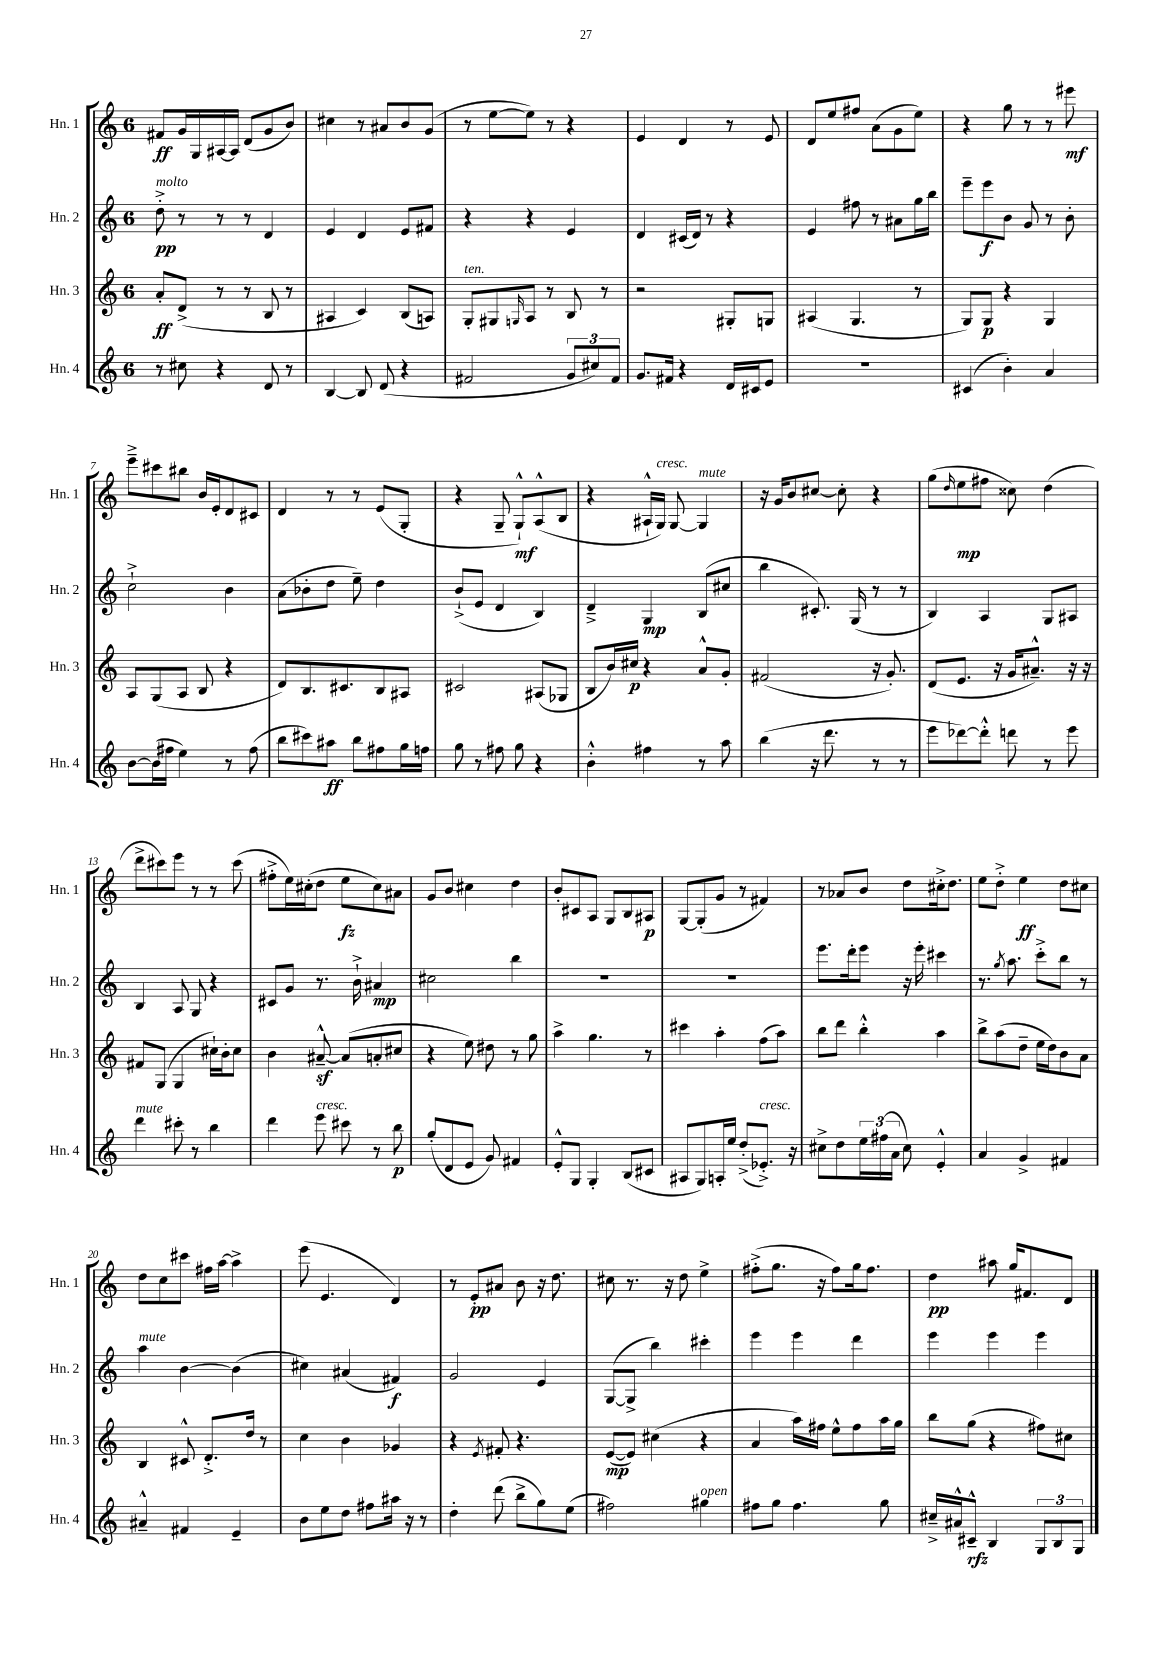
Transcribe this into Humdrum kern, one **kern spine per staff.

**kern	**kern	**kern	**kern
*staff4	*staff3	*staff2	*staff1
*clefG2	*clefG2	*clefG2	*clefG2
*k[]	*k[]	*k[]	*k[]
*M6/8	*M6/8	*M6/8	*M6/8
8r	8a'	8dd'^	8f#
8cc#	(8d^	8r	16g
.	.	.	16G
4r	8r	8r	[16A#
.	.	.	16A#]
.	8r	8r	(8d
8d	8B	4d	8g
8r	8r	.	8b)
=	=	=	=
[4B	4A#	4e	4cc#
8B]	4c)	4d	8r
(8d	.	.	8a#
4r	(8B	8e	8b
.	8A)	8f#	(8g
=	=	=	=
2f#	8G'	4r	8r
.	8G#	.	[8ee
.	16qqG	.	.
.	8A	4r	8ee])
.	8r	.	8r
12g	8B	4e	4r
12cc#)	.	.	.
.	8r	.	.
12f#	.	.	.
=	=	=	=
8.g	2r	4d	4e
16f#	.	.	.
4r	.	(16c#	4d
.	.	16d)	.
.	.	8r	.
16d	8G#'	4r	8r
16c#	.	.	.
8e	8G	.	8e
=	=	=	=
2.r	(4A#	4e	8d
.	.	.	8ee
.	4.G	8ff#	8ff#
.	.	8r	(8a
.	.	8a#	8g
.	8r	16gg	8ee)
.	.	16bb	.
=	=	=	=
(4c#	8G)	8eee~	4r
.	8G	8eee	.
4b')	4r	8b	8gg
.	.	8g	8r
4a	4G	8r	8r
.	.	8b'	8eee#
=	=	=	=
[8b	8A	2cc`^	8eee~^
(16b]	(8G	.	8ccc#
16ff#	.	.	.
4ee)	8A	.	8bb#
.	8B	.	16b
.	.	.	16e'
8r	4r	4b	8d
(8ff#	.	.	8c#
=	=	=	=
8bb	8d)	(8a	4d
8ccc#)	8.B	8b-'	.
8aa#	.	8dd	8r
.	8.c#	.	.
8bb	.	8ee~)	8r
8ff#	8B	4dd	(8e
16gg	8A#	.	8G'
16ff	.	.	.
=	=	=	=
8gg	2c#	(8b`^	4r
8r	.	8e	.
8ff#	.	4d	8G~
8gg	.	.	8G`^^)
4r	(8A#	4B)	(8A^^
.	8G-	.	8B
=	=	=	=
4b'^^	8B	4d~^	4r
.	16b)	.	.
.	16cc#	.	.
4ff#	4r	4G	16A#`^^
.	.	.	16G)
.	.	.	[8G
8r	8a^^	(8B	4G]
8aa	8g'	8cc#	.
=	=	=	=
(4bb	(2f#	4bb	16r
.	.	.	16g
.	.	.	8b
16r	.	8.c#')	[8cc#
8.ddd	.	.	.
.	.	.	8cc#']
.	.	(16G	.
8r	16r	8r	4r
.	8.g')	.	.
8r	.	8r	.
=	=	=	=
8eee	(8d	4B)	(8gg
.	.	.	16qqdd
[8ddd-)	8.e	.	8ee
8ddd-'^^]	.	4A	8ff#
.	16r	.	.
8ddd	16g	.	8cc##)
.	8.a#~^^)	.	.
8r	.	8G	(4dd
8eee	16r	8A#	.
.	16r	.	.
=	=	=	=
4ddd	8f#	4B	8ddd^
.	(8G	.	8ccc#)
8ccc#'	4G	8A	8eee
8r	.	8G	8r
4bb	16cc#`)	4r	8r
.	16b'	.	.
.	8cc#	.	(8ccc#
=	=	=	=
4ddd	4b	8c#	8ff#'^
.	.	8g	16ee)
.	.	.	(16cc#'
8eee	[8a#~^^	8.r	8dd
8ccc#	(8a#]	.	8ee
.	.	16b`^	.
8r	8a'	4a#	8cc#)
8bb	8cc#	.	8a#
=	=	=	=
(8gg'	4r	2cc#	8g
8d	.	.	8b
8e	8ee)	.	4cc#
8g)	8dd#	.	.
4f#	8r	4bb	4dd
.	8gg	.	.
=	=	=	=
8e'^^	4aa^	2.r	8b'
8G	.	.	8c#
4G'	4.gg	.	8A
.	.	.	8G
(8B	.	.	8B
8c#	8r	.	8A#
=	=	=	=
8A#	4ccc#	2.r	[8G
8G)	.	.	(8G']
16A'	4aa'	.	8g
16ee	.	.	.
(8dd'^	.	.	8r
8.e-'^)	(8ff	.	4f#)
.	8aa)	.	.
16r	.	.	.
=	=	=	=
8cc#^	8bb	8.eee	8r
8dd	8ddd	.	8a-
.	.	16ddd'	.
24ee	4bb'^^	8eee	8b
(24ff#	.	.	.
24a	.	.	.
8cc#)	.	16r	8dd
.	.	16eee'	.
4e'^^	4aa	4ccc#	16cc#'^
.	.	.	8.dd
=	=	=	=
4a	8bb^	8.r	8ee
.	(8aa	.	8dd'^
.	.	8qgg	.
.	.	8.aa	.
4g^	8dd~	.	4ee
.	16ee	8ccc'^	.
.	16dd)	.	.
4f#	8b	8bb	8dd
.	8a	8r	8cc#
=	=	=	=
4a#~^^	4B	4aa	8dd
.	.	.	8cc
4f#	8c#^^	[4b	8ccc#
.	8.d'^	.	16ff#
.	.	.	[16aa
4e~	.	(4b]	4aa^]
.	16dd	.	.
.	8r	.	.
=	=	=	=
8b	4cc	4cc#)	(8eee
8ee	.	.	4.e
8dd	4b	(4a#	.
8ff#	.	.	.
16aa#	4g-	4f#)	4d)
16r	.	.	.
8r	.	.	.
=	=	=	=
4dd'	4r	2g	8r
.	.	.	8e'
.	8qe	.	.
(8ddd	8f#'	.	8a#
8bb^	4.r	.	8b
8gg)	.	4e	16r
.	.	.	8.dd
(8ee	.	.	.
=	=	=	=
2ff#)	([8e	([8G	8cc#
.	8e])	8G^]	8.r
.	(4cc#	4bb)	.
.	.	.	16r
.	.	.	8dd
4gg#	4r	4ccc#'	4ee^
=	=	=	=
8ff#	4a	4eee	(8ff#'^
8gg	.	.	8.gg
4.ff#	16aa)	4eee	.
.	16ff#	.	16r
.	8ee^^	.	8ff#)
.	8ff#	4ddd	16gg
.	.	.	8.ff#
8gg	16aa	.	.
.	16gg	.	.
=	=	=	=
16cc#~^	8bb	4eee	4dd
16a#^^	.	.	.
8c#~^^	(8gg	.	.
4B	4r	4eee	8aa#
.	.	.	16gg
.	.	.	8.f#
12G	8ff#)	4eee	.
12B	.	.	.
.	8cc#	.	8d
12G	.	.	.
==	==	==	==
*-	*-	*-	*-
